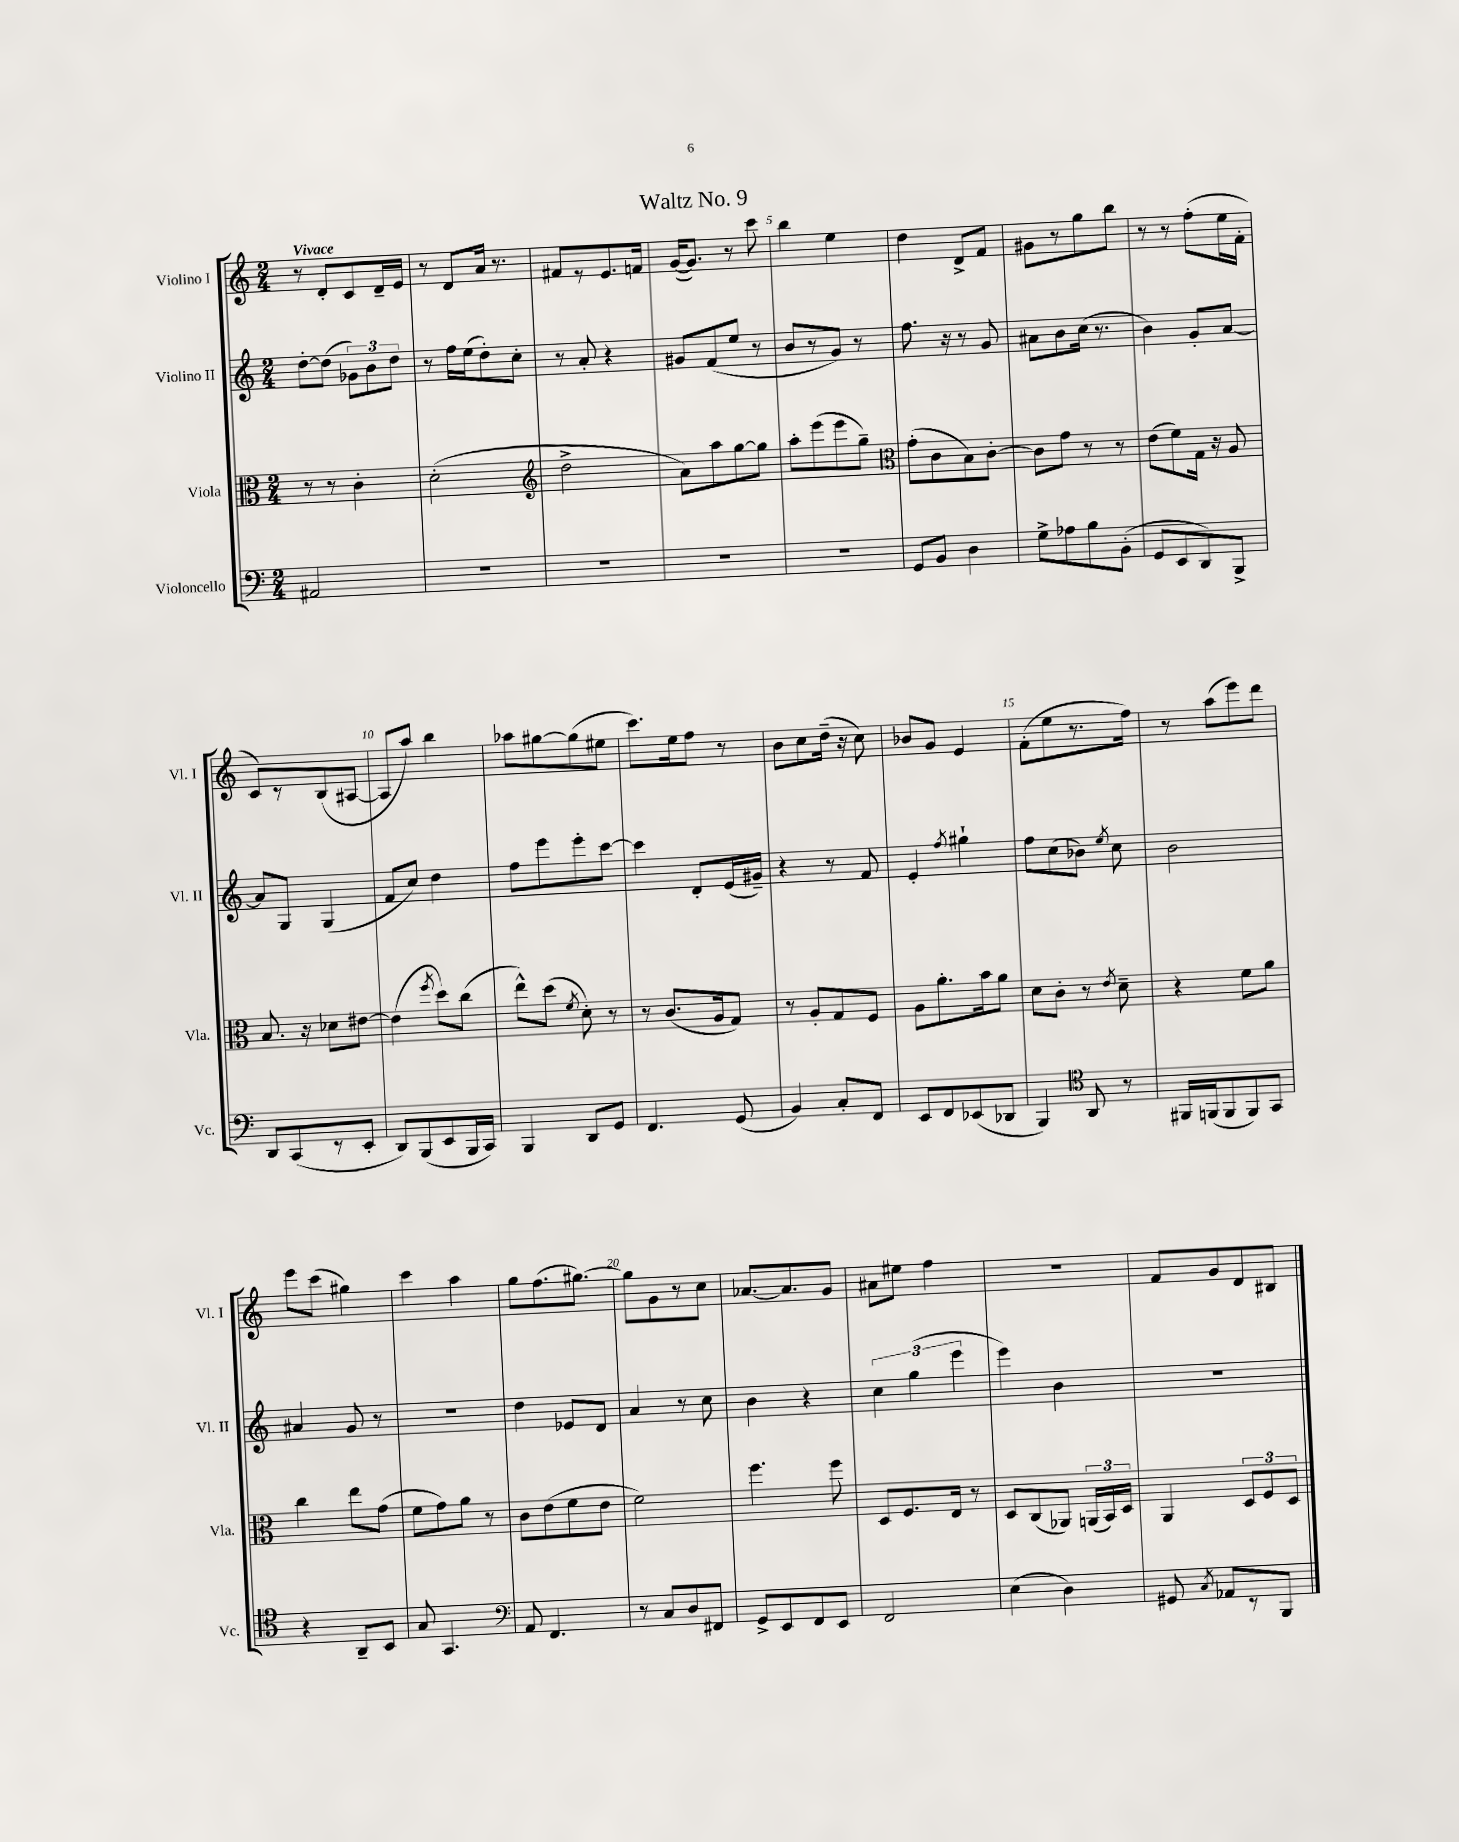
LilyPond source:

\header { title = "Waltz No. 9" }
<<
\new StaffGroup <<
\new Staff = "s0" \with { instrumentName = "Violino I" shortInstrumentName = "Vl. I" } {
    \clef treble \key c \major \numericTimeSignature \time 2/4 \tempo "Vivace"
    \autoBeamOff r8 d'8[-. c'8 d'16-- e'16] |
    r8 d'8[ a'16] r8. |
    fis'8[ r8 e'8. f'16] |
    g'16[~( g'8.]) r8 c'''8 |
    b''4 e''4 |
    d''4 d'8[-> f'8] |
    gis'8[ r8 g''8 b''8] |
    r8 r8 f''8[-.( e''16 f'16]-. |
    c'8[) r8 b8( ais8]~ |
    ais8[ a''8]) b''4 |
    aes''8[ gis''8~ gis''8( eis''8] |
    c'''8.[) e''16 f''8] r8 |
    b'8[ c''8 d''16]--( r16 c''8) |
    bes'8[ g'8] e'4 |
    f'8[-.( e''8 r8. f''16]) |
    r8 a''8[( e'''8) d'''8] |
    e'''8[ c'''8]( gis''4) |
    c'''4 a''4 |
    g''8[ f''8.( gis''8.]~) |
    gis''8[ g'8 r8 c''8] |
    aes'8.[~ aes'8. g'8] |
    ais'8[ eis''8] f''4 |
    r2 |
    f'8[ g'8 d'8 bis8] \bar "|." |
}
\new Staff = "s1" \with { instrumentName = "Violino II" shortInstrumentName = "Vl. II" } {
    \clef treble \key c \major \numericTimeSignature \time 2/4
    \autoBeamOff d''8[~-. d''8]( \tuplet 3/2 { ges'8[) b'8 d''8] } |
    r8 f''16[ e''16( d''8-.) c''8]-. |
    r8 a'8-. r4 |
    gis'8[ f'8( e''8] r8 |
    b'8[ r8 g'8]) r8 |
    f''8. r16 r8 g'8 |
    ais'8[ b'8 c''16]( r8. |
    b'4) g'8[-. a'8]~ |
    a'8[ g8] g4( |
    f'8[ c''8]) d''4 |
    f''8[ e'''8 e'''8-. c'''8]~ |
    c'''4 d'8[-. e'16( gis'16]--) |
    r4 r8 f'8 |
    e'4-. \acciaccatura { f''8 } gis''4-! |
    f''8[ c''8( bes'8]) \acciaccatura { e''8 } c''8 |
    b'2 |
    ais'4 g'8 r8 |
    r2 |
    d''4 ees'8[ d'8] |
    a'4 r8 c''8 |
    b'4 r4 |
    \tuplet 3/2 { c''4 g''4( e'''4 } |
    e'''4) b'4 |
    R2 \bar "|." |
}
\new Staff = "s2" \with { instrumentName = "Viola" shortInstrumentName = "Vla." } {
    \clef alto \key c \major \numericTimeSignature \time 2/4
    \autoBeamOff r8 r8 c'4-. |
    d'2-.( |
    \clef treble d''2-> |
    a'8[) a''8 g''8~ g''8] |
    a''8[-. e'''8( e'''8 g''8]--) |
    \clef alto g'8[-.( c'8 b8) c'8]~-. |
    c'8[ g'8] r8 r8 |
    e'8[( f'8) g16] r16 a8 |
    b8. r16 des'8[ eis'8]~ |
    eis'4( \acciaccatura { f''8 } d''8[) c''8]( |
    e''8[-^) d''8]( \acciaccatura { f'8 } d'8-.) r8 |
    r8 c'8.[( a16 g8]) |
    r8 a8[-. g8 f8] |
    a8[ a'8.-. b'16 a'8] |
    d'8[ c'8]-. r8 \acciaccatura { e'8 } d'8-- |
    r4 f'8[ a'8] |
    c''4 e''8[ g'8]( |
    f'8[ g'8) a'8] r8 |
    c'8[ e'8( f'8 e'8] |
    f'2) |
    f''4. f''8 |
    d8[ f8. e16] r8 |
    d8[ c8( aes,8]) \tuplet 3/2 { a,16[( b,16) d16] } |
    a,4 \tuplet 3/2 { d8[ f8 d8] } \bar "|." |
}
\new Staff = "s3" \with { instrumentName = "Violoncello" shortInstrumentName = "Vc." } {
    \clef bass \key c \major \numericTimeSignature \time 2/4
    \autoBeamOff ais,2 |
    R2 |
    R2 |
    R2 |
    R2 |
    g,8[ b,8] d4 |
    g8[-> aes8 b8 b,8]-.( |
    g,8[ e,8 d,8) b,,8]-> |
    d,8[ c,8( r8 e,8]-. |
    d,8[) b,,8( e,8 b,,16 c,16]) |
    b,,4 d,8[ g,8] |
    f,4. g,8( |
    b,4) c8[-. f,8] |
    e,8[ f,8 ees,8( des,8] |
    b,,4) \clef tenor a,8 r8 |
    fis,16[ f,16( f,8 f,8) g,8] |
    r4 a,8[-- b,8] |
    g8 g,4. |
    \clef bass a,8 f,4. |
    r8 c8[ d8 fis,8] |
    g,8[-> e,8 f,8 e,8] |
    f,2 |
    e4( d4) |
    gis,8 \acciaccatura { c8 } aes,8[ r8 b,,8] \bar "|." |
}
>>
>>
\layout { \context { \Score \override BarNumber.break-visibility = ##(#f #t #t) barNumberVisibility = #(every-nth-bar-number-visible 5) } }
